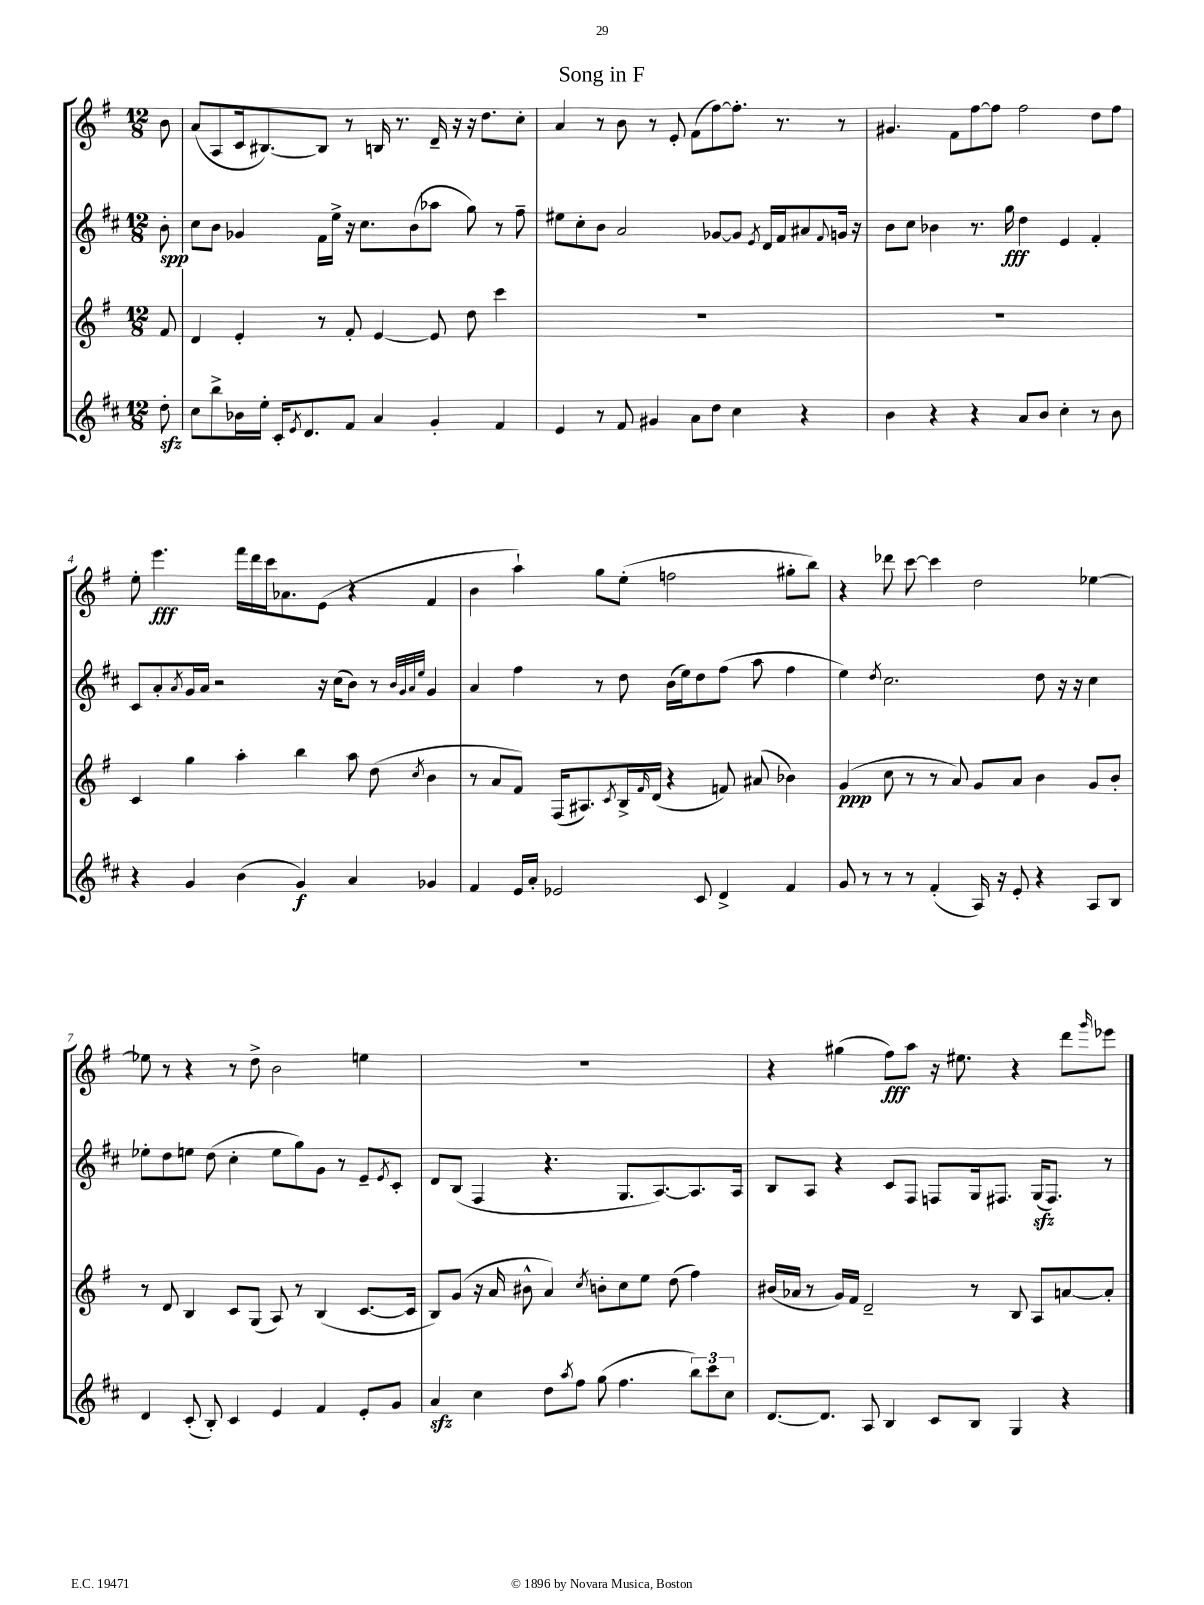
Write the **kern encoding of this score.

**kern	**kern	**kern	**kern
*staff4	*staff3	*staff2	*staff1
*clefG2	*clefG2	*clefG2	*clefG2
*k[f#c#]	*k[f#]	*k[f#c#]	*k[f#]
*M12/8	*M12/8	*M12/8	*M12/8
8dd'\	8f#/	8b'\	8b\
=	=	=	=
8cc#\L	4d/	8cc#\L	(8a/L
8bb^\	.	8b\J	8A/
16b-\L	4e'/	4g-/	16c/k
16ee'\JJ	.	.	[8.B#/)
16c#'/LK	.	.	.
8qe/	.	.	.
8.d/	.	.	.
.	8r	16f#\LL	8B#/]J
.	.	16ee^\JJ	.
8f#/J	8f#'/	16r	8r
.	.	8.cc#\L	.
4a/	[4e/	.	16B/
.	.	.	8.r
.	.	(8b\	.
4g'/	8e/]	8aa-\J	16d~/
.	.	.	16r
.	8dd\	8gg\)	16r
.	.	.	8.dd\L
4f#/	4ccc\	8r	.
.	.	8ff#~\	8cc'\J
=	=	=	=
4e/	1.r	8ee#\L	4a/
.	.	8cc#'\	.
8r	.	8b\J	8r
8f#/	.	2a/	8b\
4g#/	.	.	8r
.	.	.	8e'/
8a\L	.	.	(8f#\L
8dd\J	.	[8g-/L	[8ff#\)
4cc#\	.	8g-/]J	8.ff#'\]J
.	.	8qe/	.
.	.	16d/LL	.
.	.	16f#/J	8.r
4r	.	8a#/	.
.	.	8qqf#/	.
.	.	16g/Jk	8r
.	.	16r	.
=	=	=	=
4b\	1.r	8b\L	4.g#/
.	.	8cc#\J	.
4r	.	4b-\	.
.	.	.	8f#\L
4r	.	8.r	[8ff#\
.	.	.	8ff#\]J
.	.	16gg\	.
8a/L	.	4dd\	2ff#\
8b/J	.	.	.
4cc#'\	.	4e/	.
8r	.	4f#'/	8dd\L
8b\	.	.	8ff#\J
=	=	=	=
4r	4c/	8c#/L	8ee'\
.	.	8a'/	4.eee\
.	.	8qa/	.
4g/	4gg\	16g/L	.
.	.	16a/JJ	.
.	.	2r	.
(4b\	4aa'\	.	16fff#\LL
.	.	.	16ddd\
.	.	.	16ccc\J
.	.	.	8.a-\
4g/)	4bb\	.	.
.	.	16r	(8e\J
.	.	(16cc#\LK	.
4a/	8aa\	8b\J)	4r
.	(8dd\	8r	.
.	.	32qqb/LLL	.
.	.	32qqg/	.
.	.	32qqa/	.
.	8qcc/	32qqee/JJJ	.
4g-/	4b\	4g/	4f#/
=	=	=	=
4f#/	8r	4a/	4b\
.	8a/L	.	.
16e/LL	8f#/J)	4ff#\	4aa`\)
16a'/JJ	.	.	.
2e-/	(16F#/LK	.	.
.	8.A#/)	.	.
.	.	8r	8gg\L
.	8qc/	.	.
.	16B^/L	8dd\	(8ee'\J
.	16qqf#/	.	.
.	(16d/JJ	.	.
.	4r	(16b\LL	2ff\
.	.	16ee\J)	.
8c#/	.	8dd\	.
4d^/	8f/)	(8ff#\J	.
.	(8a#/	8aa\	.
4f#/	4b-\)	4ff#\	8gg#'\L
.	.	.	8bb\J)
=	=	=	=
8g/	(4g/	4ee\)	4r
8r	.	.	.
.	.	8qdd/	.
8r	8cc\	2.cc#\	8ddd-\
8r	8r	.	[8ccc\
(4f#'/	8r	.	4ccc\]
.	8a/)	.	.
16A/)	8g/L	.	2dd\
16r	.	.	.
8e'/	8a/J	.	.
4r	4b\	8dd\	.
.	.	16r	.
.	.	16r	.
8A/L	8g/L	4cc#\	[4ee-\
8B/J	8b'/J	.	.
=	=	=	=
4d/	8r	8ee-'\L	8ee-\]
.	8d/	8dd\	8r
(8c#'/	4B/	8ee\J	4r
8B'/)	.	(8dd\	.
4c#/	8c/L	4cc#'\	8r
.	(8G/J	.	8dd^\
4e/	8A/)	8ee\L	2b\
.	8r	8gg\)	.
4f#/	(4B/	8g\J	.
.	.	8r	.
8e'/L	[8.c/L	8e~/L	4ee\
.	.	8qe/	.
8g/J	.	8c#'/J	.
.	16c/]Jk	.	.
=	=	=	=
4a/	8B/L)	8d/L	1.r
.	(8g/J	(8B/J	.
4cc#\	16r	4F#/	.
.	16a/	.	.
.	8b#^^\	.	.
8dd\L	4a/)	4.r	.
8qaa/	.	.	.
8ff#\J	.	.	.
.	8qcc/	.	.
(8gg\	8b'\L	.	.
4.ff#\	8cc\	8.G/L	.
.	8ee\J	.	.
.	.	[8.A/)	.
.	(8dd\	.	.
12bb\L)	4ff#\)	8.A/]	.
12ccc#\	.	.	.
12cc#\J	.	.	.
.	.	16A/Jk	.
=	=	=	=
[8.d/L	(16b#/LL	8B/L	4r
.	16a-/JJ	.	.
.	8r	8A/J	.
8.d/]J	.	.	.
.	16g/LL)	4r	(4gg#\
.	16f#/JJ	.	.
8A/	2d~/	.	.
4B/	.	8c#/L	8ff#\L)
.	.	8F#/J	8aa\J
8c#/L	.	8F/L	16r
.	.	.	8.ee#\
8B/J	8r	16G/k	.
.	.	8.F#/J	.
4G/	8B/	.	4r
.	8A/L	(16G/LK	.
.	.	8.F#/J)	.
4r	[8a/	.	8ddd\L
.	.	.	16qqggg/
.	8a'/]J	8r	8eee-\J
==	==	==	==
*-	*-	*-	*-
